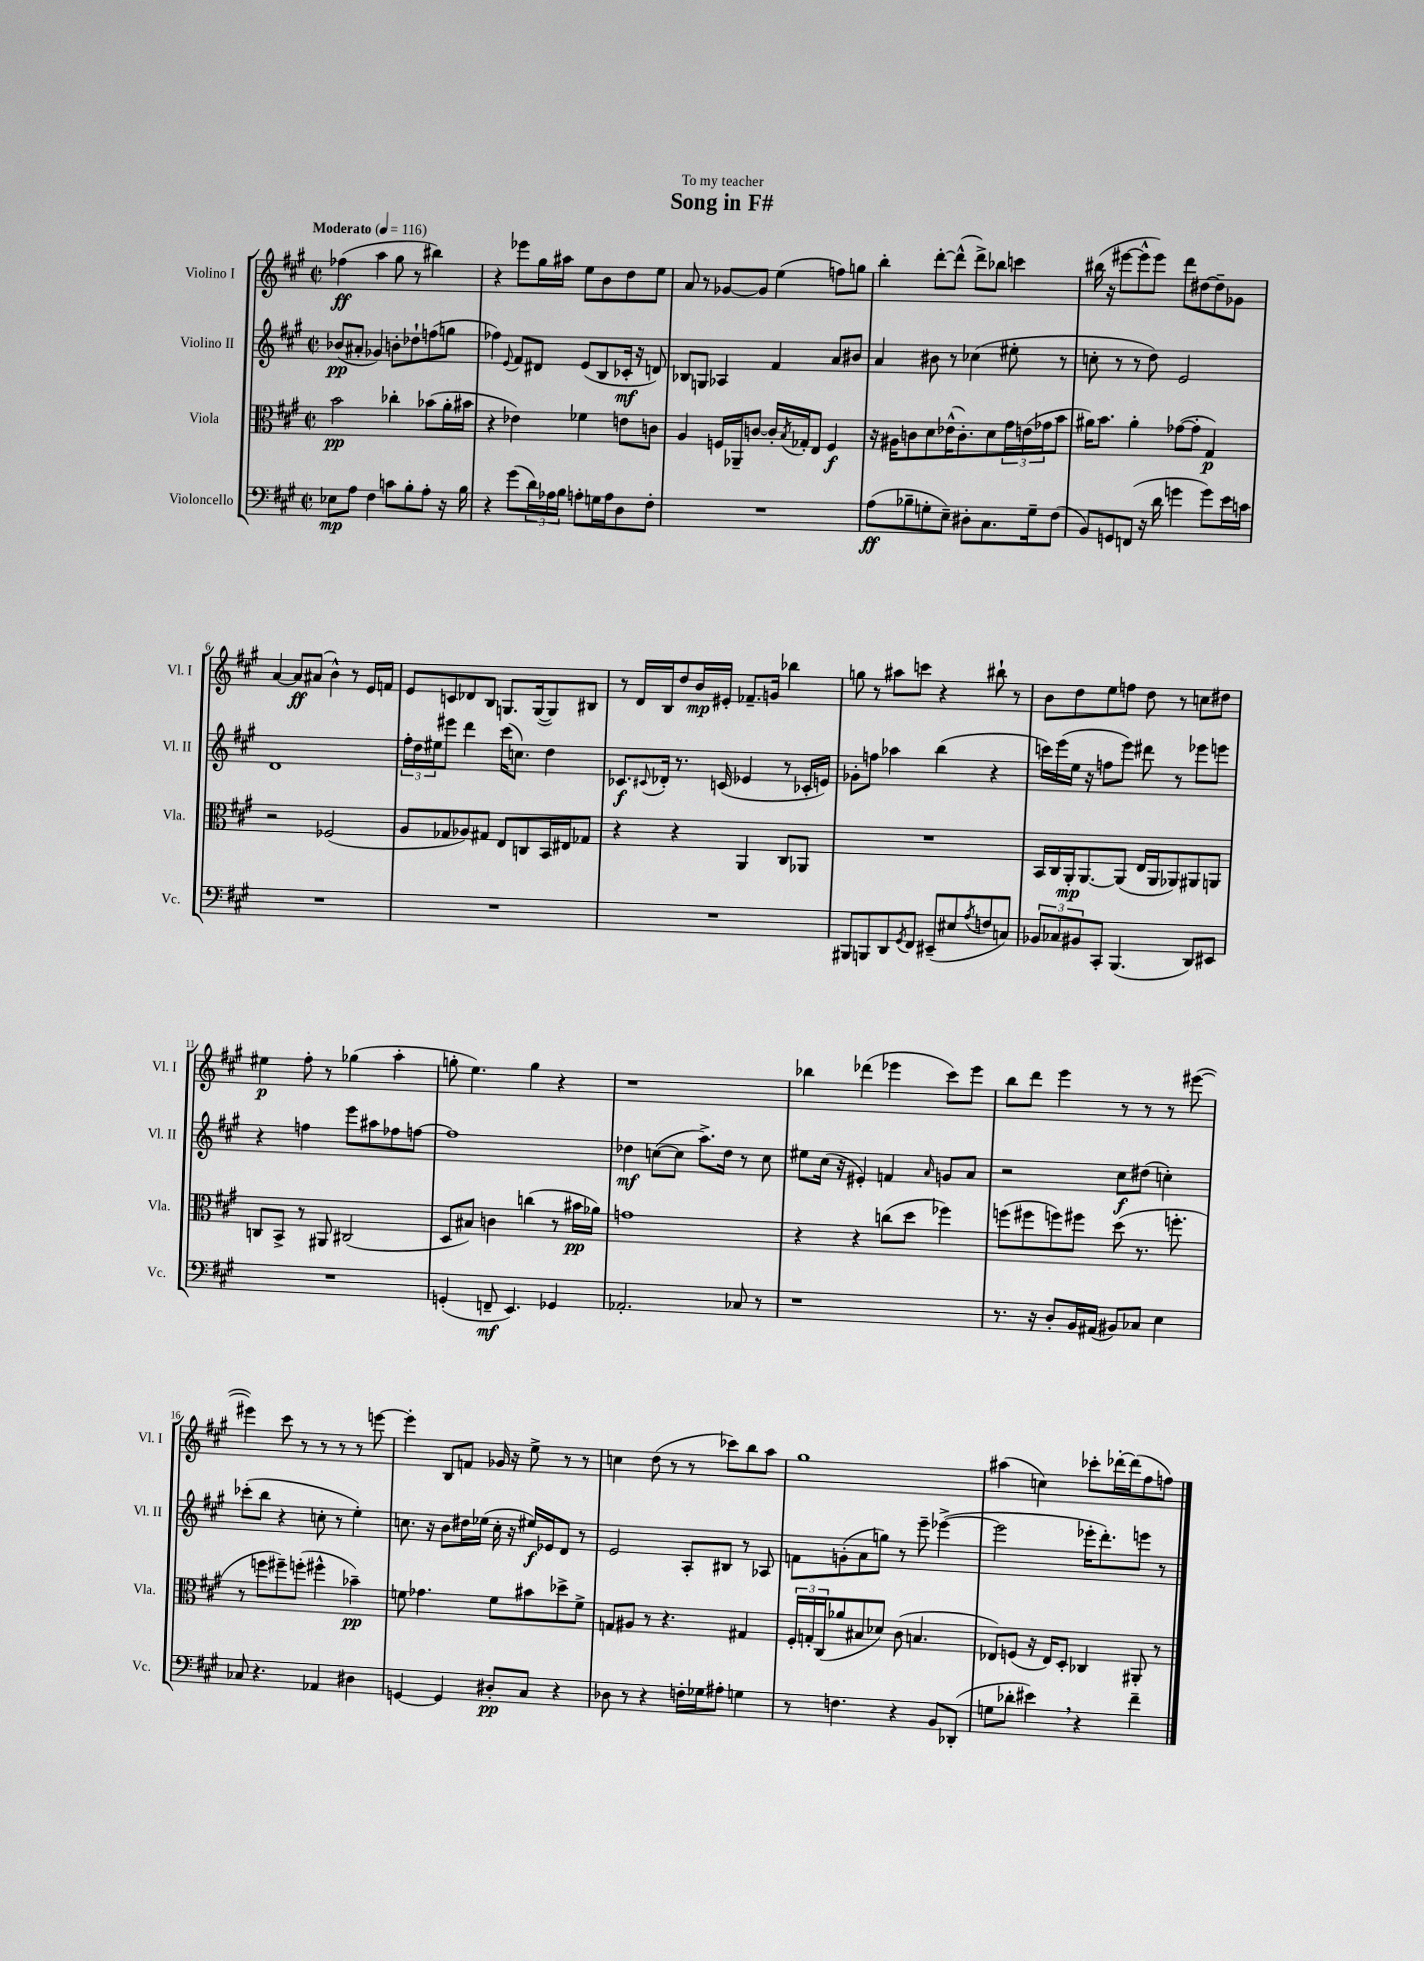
\header { title = "Song in F#" dedication = "To my teacher" }
<<
\new StaffGroup <<
\new Staff = "s0" \with { instrumentName = "Violino I" shortInstrumentName = "Vl. I" } {
    \clef treble \key a \major \defaultTimeSignature \time 2/2 \tempo "Moderato" 4 = 116
    fes''4\ff( a''4 gis''8 r8 bis''4) |
    r4 ees'''8 gis''16 ais''16 e''8 b'8 d''8 e''8 |
    a'8 r8 ges'8~ ges'8 e''4( f''8) g''8 |
    b''4-. d'''8~-. d'''8-^( d'''8->) bes''8 c'''4 |
    bis''16( r16 eis'''8~ eis'''8-^ eis'''8) d'''8 dis''8~ dis''8-- ges'8 |
    a'4~ a'8\ff ais'8( b'4-^) r8 e'16 f'16 |
    e'8 c'8 des'8 b8 g8. g16~( g8) bis8 |
    r8 d'16 b16 d''8 b'16\mp eis'16-. fes'8.-- g'16 bes''4 |
    g''8 r8 ais''8 c'''8 r4 bis''8-! r8 |
    b'8 d''8 e''8 f''8 d''8 r8 c''8 dis''8 |
    eis''4\p fis''8-. r8 ges''4( a''4-. |
    g''8-. e''4.) g''4 r4 |
    r1 |
    bes''4 des'''4( ees'''4 cis'''8) ees'''8 |
    b''8 d'''8 e'''4 r8 r8 r8 eis'''8~( |
    eis'''4) cis'''8 r8 r8 r8 r8 e'''8~ |
    e'''4-. b8 f'8 ges'16 r16 e''8-> r8 r8 |
    c''4 d''8( r8 r8 ces'''8) b''8 a''8 |
    gis''1 |
    ais''4( c''4) ces'''8-. des'''16~-. des'''16( fis''8 f''8) \bar "|." |
}
\new Staff = "s1" \with { instrumentName = "Violino II" shortInstrumentName = "Vl. II" } {
    \clef treble \key a \major \defaultTimeSignature \time 2/2
    bes'8\pp( ais'8-. ges'4) b'8-. des''8-! f''8( g''8 |
    fes''4) \appoggiatura { e'8 } fis'8 dis'8 e'8( b8 ces'16-.\mf r16 d'8) |
    bes8 g8 aes4 fis'4 a'8 bis'8 |
    a'4 bis'8 r8 ces''4( eis''8-. r8 |
    c''8-. r8 r8 d''8) e'2 |
    d'1 |
    \tuplet 3/2 { fis''16-. d''16 eis''16 } eis'''8 d'''4 cis'''16( c''8.) d''4 |
    ces'8.\f \appoggiatura { cis'8 } des'16-. r8. c'16( ees'4 r8 ces'16-. e'16) |
    ges'8-. f''8 aes''4 b''4( r4 |
    c'''16) e'''16( e''16 r16 f''8 e'''8) dis'''8 r8 ees'''8 e'''8 |
    r4 f''4 e'''8 ais''8 fes''8 f''8~ |
    f''1 |
    des''4\mf c''8~( c''8 a''8.->) des''16 r8 c''8 |
    eis''8 cis''16( r16 eis'4-.) f'4 \grace { a'16 } g'8 a'8 |
    r2 cis''8\f dis''8( c''4-.) |
    ces'''8-.( b''8 r4 c''8-. r8 e''4-.) |
    c''8. r16 b'8 dis''16 ees''16( c''16-. r16 eis''16\f) ees'16 d'8 r8 |
    e'2 a8-. bis8 r8 aes8 |
    f'8 g'8-.( a'8 g''8) r8 e'''8-- ees'''4~->( |
    ees'''2 ees'''16-. d'''8.-.) e'''8 r8 \bar "|." |
}
\new Staff = "s2" \with { instrumentName = "Viola" shortInstrumentName = "Vla." } {
    \clef alto \key a \major \defaultTimeSignature \time 2/2
    b'2\pp ces''4-. bes'8( a'16-. bis'16 |
    r4 ees'4) fes'4 e'8 c'8 |
    a4 f16 aes,16-- c'8~ c'16-. \acciaccatura { b8 } ges16-. e8 f4\f |
    r16 ais16 c'8 d'8 ees'16-^( c'8.-.) d'8 \tuplet 3/2 { gis'16 e'16( ges'16 } b'8 |
    ais'16) b'8. ais'4-. ges'8~( ges'8-. gis4\p) |
    r2 fes2( |
    a8 ges8 aes8) gis8 e8 c8 b,16 eis16 ges8 |
    r4 r4 a,4 cis8 aes,8 |
    R1 |
    b,16 cis16 a,16-.\mp a,8.~ a,8( e16 a,16 aes,8) ais,8 a,8 |
    c8 b,8-> r8 ais,8 cis2( |
    d8 bis8) c'4 c''4( r8 bis'16\pp aes'16) |
    g'1 |
    r4 r4 c''8( d''8 fes''4) |
    f''8( fis''8 f''8) fis''8 d''8( r8. f''8.-. |
    r8 f''8 fis''8--) f''8-.( fis''4-^ bes'4--\pp) |
    f'8 ges'4. f'8 bis'8 des''8-> f'8-> |
    g8 ais8 r8 r4. gis4 |
    \tuplet 3/2 { fis16-. g16-. cis16( } aes'8 bis8 des'8) cis'8( b4. |
    ees8) f8( r16 ees16) d8-. ces4 ais,8-. r8 \bar "|." |
}
\new Staff = "s3" \with { instrumentName = "Violoncello" shortInstrumentName = "Vc." } {
    \clef bass \key a \major \defaultTimeSignature \time 2/2
    ees8\mp a8 fis4 c'8 b8-. a8-. r16 b16 |
    r4 gis'8( \tuplet 3/2 { d'16) aes16 b16 } a8-. g16 a16 d8 fis8-. |
    R1 |
    a8\ff( bes8-- g8-. e8--) dis8-. cis8. g16-- fis8( |
    b,8) g,8 f,8( r16 d'16 g'4 g'8) e'16 c'16 |
    R1 |
    R1 |
    R1 |
    bis,,8 b,,8 d,8 \acciaccatura { gis,8 } fis,8 eis,8--( eis8 \acciaccatura { a8 } f8 c8) |
    \tuplet 3/2 { bes,8 ces8 bis,8 } cis,8-. b,,4.( d,8) eis,8 |
    R1 |
    g,4-.( f,8--\mf e,4.) ges,4 |
    aes,2.-. ces8 r8 |
    r1 |
    r8. r16 d8-. b,16 ais,16( bis,8) ces8 e4 |
    ces8 r4. aes,4 dis4 |
    g,4~ g,4 dis8-.\pp cis8 r4 |
    des8 r8 r4 f16-. ges16 ais8-. g4 |
    r8 f4. r4 b,8 des,8-.( |
    g8 des'8-. eis'4) \breathe r4 fis'4-- \bar "|." |
}
>>
>>
